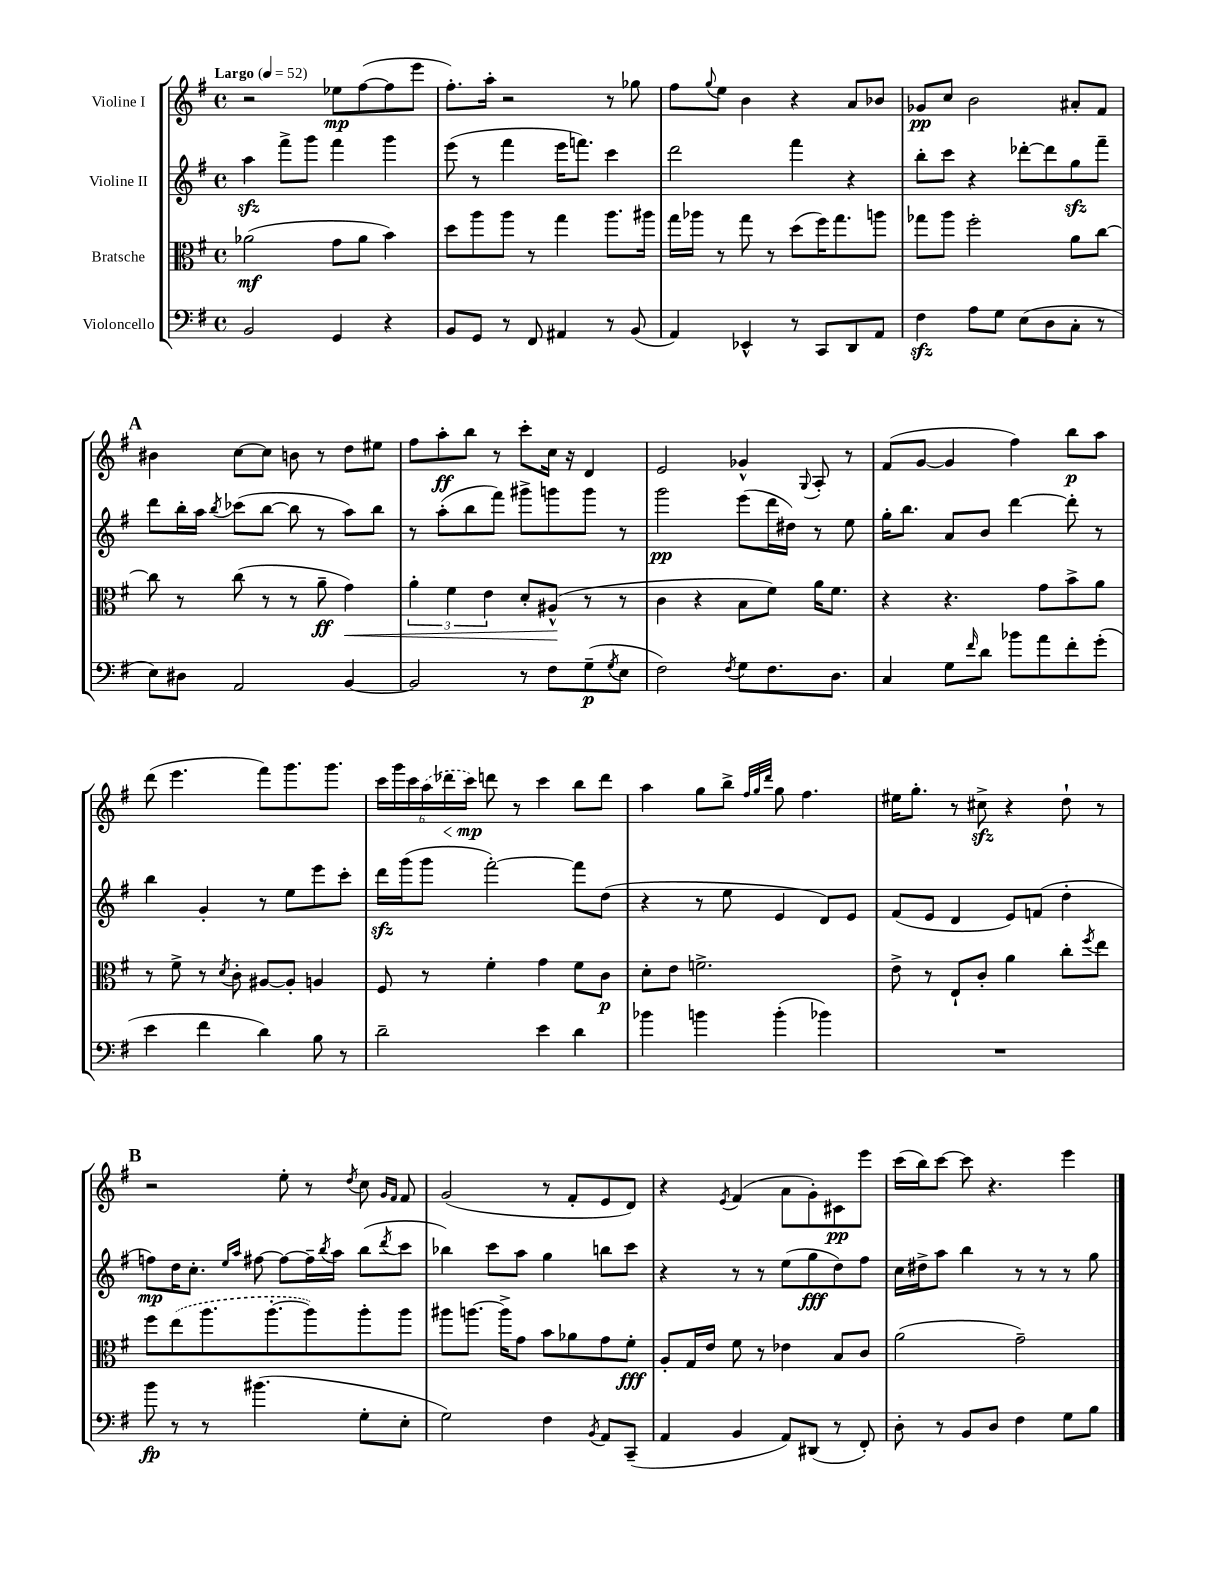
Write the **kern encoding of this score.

**kern	**kern	**kern	**kern
*staff4	*staff3	*staff2	*staff1
*clefF4	*clefC3	*clefG2	*clefG2
*k[f#]	*k[f#]	*k[f#]	*k[f#]
*M4/4	*M4/4	*M4/4	*M4/4
*met(c)	*met(c)	*met(c)	*met(c)
*MM52	*MM52	*MM52	*MM52
2BB/	(2a-\	4aa\	2r
.	.	8fff#^\L	.
.	.	8ggg\J	.
4GG/	8g\L	4fff#\	8ee-\L
.	8a-\J	.	([8ff#\
4r	4b\)	4ggg\	8ff#\]
.	.	.	8eee\J
=	=	=	=
8BB/L	8dd\L	(8eee\	8.ff#'\L)
8GG/J	8aa\	8r	.
.	.	.	16aa'\Jk
8r	8aa\J	4fff#\	2r
8FF#/	8r	.	.
4AA#/	4gg\	16eee\LK	.
.	.	8.fff\J)	.
8r	8.aa\L	4ccc\	8r
(8BB/	.	.	8gg-\
.	16aa#\Jk	.	.
=	=	=	=
4AA/)	16gg\LL	2ddd\	8ff#\L
.	16aa-\JJ	.	.
.	.	.	8qqgg/
.	8r	.	8ee\J
4EE-^^/	8gg\	.	4b\
.	8r	.	.
8r	(8dd\L	4fff#\	4r
8CC/L	16ff#\K)	.	.
.	8.gg\	.	.
8DD/	.	4r	8a/L
8AA/J	8aa\J	.	8b-/J
=	=	=	=
4F#\	8gg-\L	8bb'\L	8g-/L
.	8aa\J	8ccc\J	8cc/J
8A\L	2ff#'\	4r	2b\
8G\J	.	.	.
(8E\L	.	[8ddd-'\L	.
8D\	.	8ddd-\]	.
8C'\J	8a\L	8gg\	8a#'/L
8r	[8cc\J	8fff#~\J	8f#/J
=	=	=	=
8E\L)	8cc\]	8ddd\L	4b#\
8D#\J	8r	16bb'\L	.
.	.	16aa\JJ	.
.	.	8qbb/	.
2AA/	(8cc\	(8ccc-\L	[8cc\L
.	8r	[8bb\J	8cc\]J
.	8r	8bb\]	8b\
.	8a~\	8r	8r
[4BB/	4g\)	8aa\L)	8dd\L
.	.	8bb\J	8ee#\J
=	=	=	=
2BB/]	6a'\	8r	8ff#\L
.	.	(8aa'\L	8aa'\
.	6f#\	.	.
.	.	8bb\	8bb\J
.	6e\	.	.
.	.	8fff#\J)	8r
8r	8d'/L	8ggg#^\L	8ccc'\L
8F#\L	(8A#^^/J	8ggg\	16cc\Jk
.	.	.	16r
(8G~\	8r	8ggg\J	4d/
8qG/	.	.	.
8E\J	8r	8r	.
=	=	=	=
2F#\)	4c\	2ggg\	2e/
.	4r	.	.
8qF#/	.	.	.
8G\L	8B\L	(8eee\L	4g-^^/
8.F#\	8f#\J)	16ddd\L	.
.	.	16dd#\JJ)	.
.	.	.	8qqG/
.	16a\LK	8r	8A'/
8.D\J	8.f#\J	.	.
.	.	8ee\	8r
=	=	=	=
4C/	4r	16gg'\LK	(8f#/L
.	.	8.bb\J	.
.	.	.	[8g/J
8G\L	4.r	8a/L	4g/]
16qqf#/	.	.	.
8d\J	.	8b/J	.
8b-\L	.	[4ddd\	4ff#\)
8a\	8g\L	.	.
8f#'\	8b^\	8ddd'\]	8bb\L
(8g'\J	8a\J	8r	8aa\J
=	=	=	=
4e\	8r	4bb\	(8ddd\
.	8f#^\	.	4.eee\
4f#\	8r	4g'/	.
.	8qd/	.	.
.	8c'\	.	.
4d\)	[8A#/L	8r	8fff#\L)
.	8A#'/]J	8ee\L	8.ggg\
8B\	4A/	8eee\	.
.	.	.	8.ggg\J
8r	.	8ccc'\J	.
=	=	=	=
2d~\	8F#/	16ddd\LL	24ccc\LL
.	.	.	24ggg\
.	.	(16ggg\J	.
.	.	.	24ccc\
.	8r	8ggg\J	(24aa\
.	.	.	24ddd-\
.	.	.	24ccc\JJ)
.	4f#'\	[2fff#'\)	8ddd\
.	.	.	8r
4e\	4g\	.	4ccc\
4d\	8f#\L	8fff#\]L	8bb\L
.	8c\J	(8dd\J	8ddd\J
=	=	=	=
4b-\	8d'\L	4r	4aa\
.	8e\J	.	.
4b\	2.f^\	8r	8gg\L
.	.	8ee\	8bb^\J
.	.	.	32qqff#/LLL
.	.	.	32qqgg/
.	.	.	32qqddd/JJJ
(4b'\	.	4e/	8gg\
.	.	.	4.ff#\
4b-\)	.	8d/L)	.
.	.	8e/J	.
=	=	=	=
1r	8e^\	(8f#/L	16ee#\LK
.	.	.	8.gg'\J
.	8r	8e/J	.
.	8E`/L	4d/	8r
.	8c'/J	.	8cc#^\
.	4a\	8e/L)	4r
.	.	(8f/J	.
.	8cc'\L	4dd'\	8dd`\
.	8qff#/	.	.
.	8ee\J	.	8r
=	=	=	=
8b\	8ff#\L	8ff\L)	2r
8r	(8ee\	16dd\K	.
.	.	8.cc'\J	.
8r	8.aa\	.	.
.	.	16qqee/LL	.
.	.	16qqaa/JJ	.
(4.b#\	.	[8ff#\	.
.	[8.aa'\	.	.
.	.	8ff#\_L	8ee'\
.	8aa\])	16ff#~\]L	8r
.	.	8qbb/	.
.	.	16aa\JJ	.
.	.	.	8qdd/
8G'\L	8aa'\	(8bb\L	8cc\
.	.	.	16qqg/LL
.	.	8qddd/	16qqf#/JJ
8E'\J	8aa\J	8ccc\J	8f#/
=	=	=	=
2G\)	8aa#\L	4bb-\)	(2g/
.	[8.aa\J	.	.
.	.	8ccc\L	.
.	16aa^\]LK	.	.
.	8g\J	8aa\J	.
4F#\	8b\L	4gg\	8r
.	8a-\	.	8f#'/L
8qBB/	.	.	.
8AA/L	8g\	8bb\L	8e/
(8CC~/J	8f#'\J	8ccc\J	8d/J)
=	=	=	=
4AA/	8A'/L	4r	4r
.	16G/L	.	.
.	16e/JJ	.	.
.	.	.	8qe/
4BB/	8f#\	8r	(4f#/
.	8r	8r	.
8AA/L)	4e-\	(8ee\L	8a\L
(8DD#/J	.	8gg\	8g'\)
8r	8B/L	8dd\)	8c#\
8FF#'/)	8c/J	8ff#\J	8eee\J
=	=	=	=
8D'\	(2a\	16cc\LL	(16ccc\LL
.	.	16dd#^\J	16bb\J)
8r	.	8aa\J	[8ccc\J
8BB/L	.	4bb\	8ccc\]
8D/J	.	.	4.r
4F#\	2g~\)	8r	.
.	.	8r	.
8G\L	.	8r	4eee\
8B\J	.	8gg\	.
==	==	==	==
*-	*-	*-	*-
